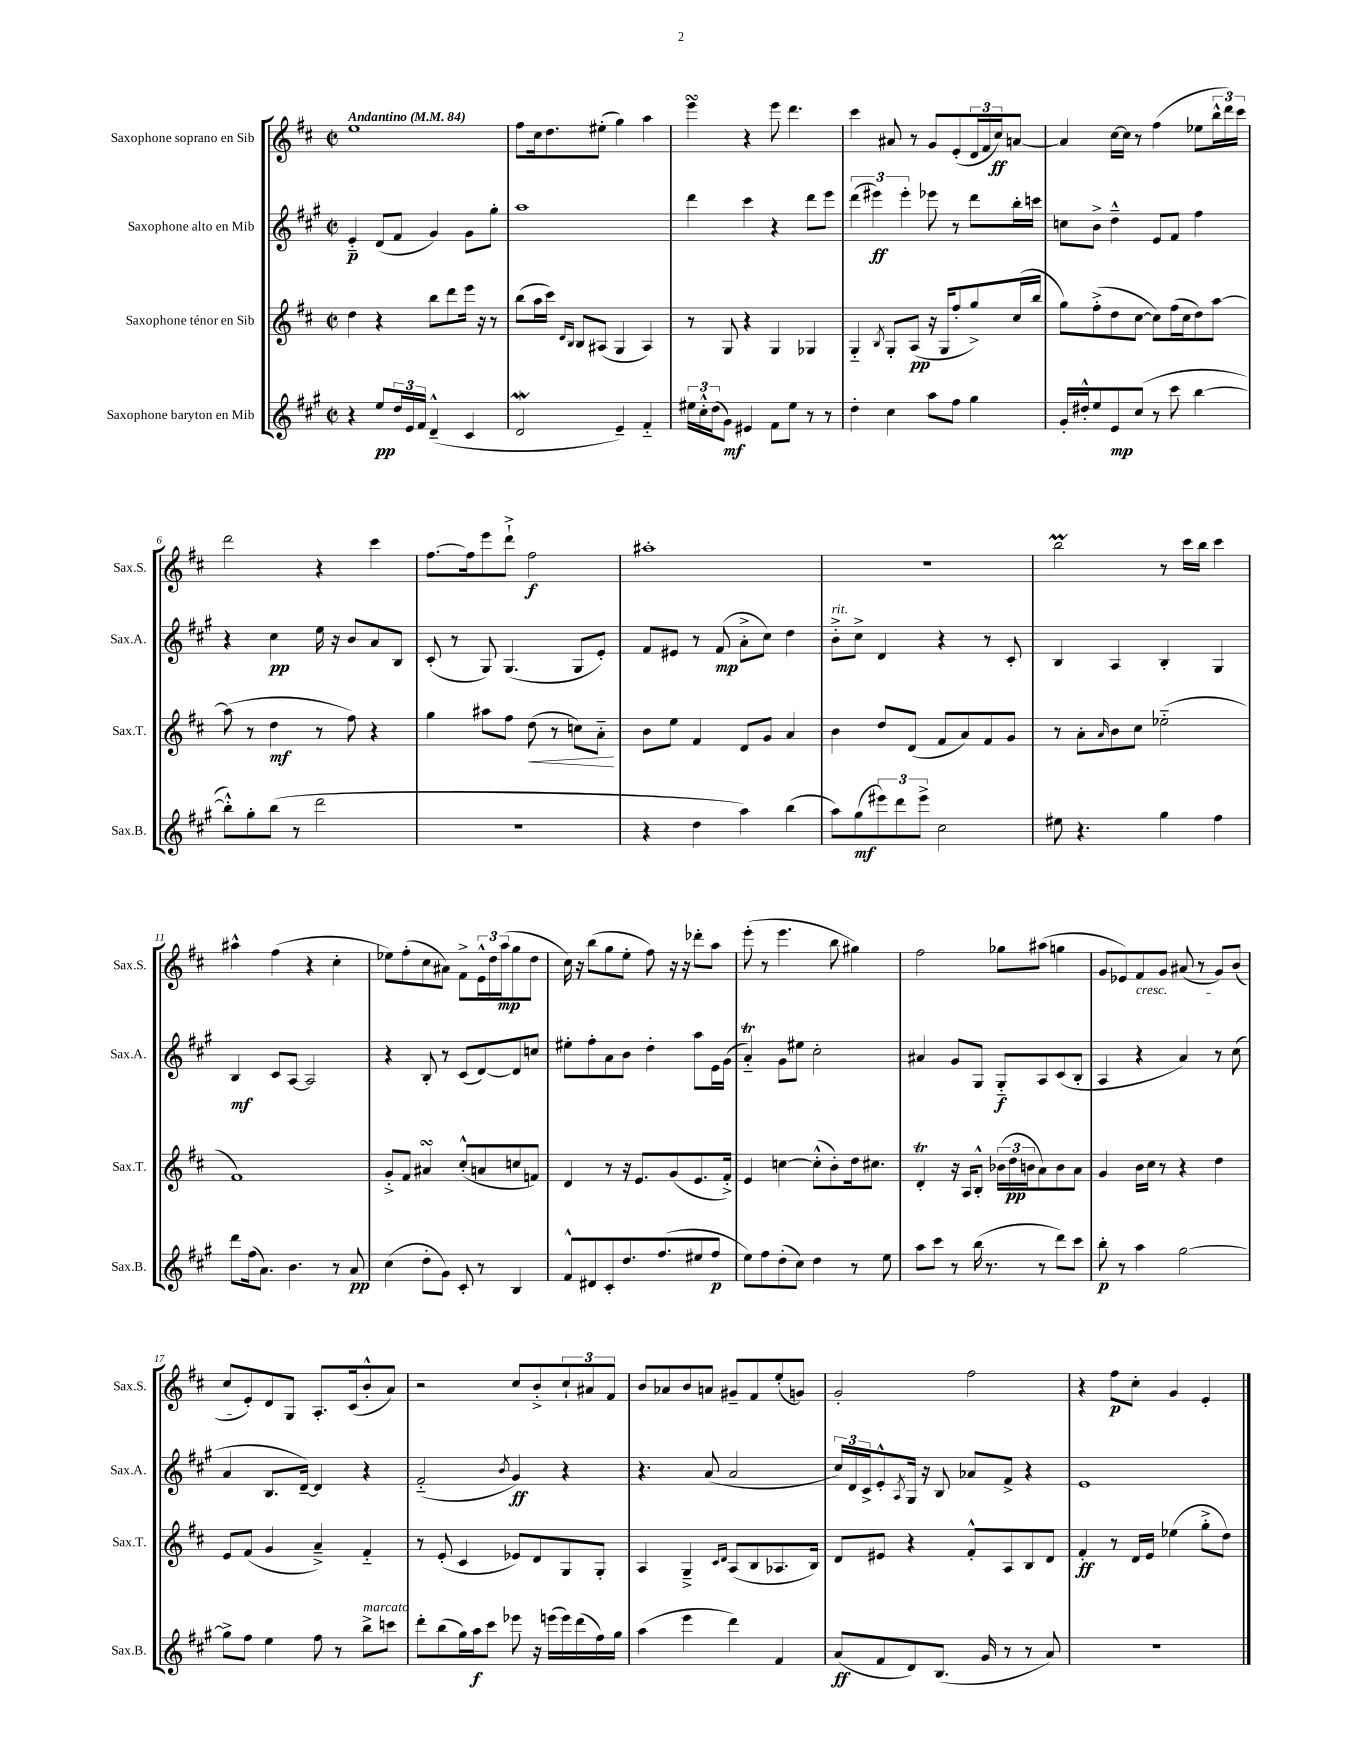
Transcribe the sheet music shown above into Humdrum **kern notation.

**kern	**dynam	**kern	**dynam	**kern	**dynam	**kern	**dynam
*part4	*part4	*part3	*part3	*part2	*part2	*part1	*part1
*staff4	*staff4	*staff3	*staff3	*staff2	*staff2	*staff1	*staff1
*I"Saxophone baryton en Mib	*	*I"Saxophone ténor en Sib	*	*I"Saxophone alto en Mib	*	*I"Saxophone soprano en Sib	*
*I'Sax.B.	*	*I'Sax.T.	*	*I'Sax.A.	*	*I'Sax.S.	*
*clefG2	*	*clefG2	*	*clefG2	*	*clefG2	*
*k[f#c#g#]	*	*k[f#c#]	*	*k[f#c#g#]	*	*k[f#c#]	*
*M2/2	*	*M2/2	*	*M2/2	*	*M2/2	*
*met(c|)	*	*met(c|)	*	*met(c|)	*	*met(c|)	*
*MM84	*	*MM84	*	*MM84	*	*MM84	*
=1	=1	=1	=1	=1	=1	=1	=1
!	!	!	!	!	!	!LO:TX:a:B:t=Andantino	!
4r	.	4dd\	.	4e/	p	1ee	.
8ee/L	pp	4r	.	(8d/L	.	.	.
24dd/L	.	.	.	8f#/J	.	.	.
24e/	.	.	.	.	.	.	.
24f#/JJ	.	.	.	.	.	.	.
(4d~^^/	.	8bb\L	.	4g#/)	.	.	.
.	.	8ddd\	.	.	.	.	.
4c#/	.	16eee\Jk	.	8g#\L	.	.	.
.	.	16r	.	.	.	.	.
.	.	8r	.	8gg#'\J	.	.	.
=2	=2	=2	=2	=2	=2	=2	=2
2dw/	.	(8bb\L	.	1aa	.	8ff#\L	.
.	.	16aa\L	.	.	.	16cc#\k	.
.	.	16ccc#\JJ)	.	.	.	8.dd\	.
.	.	16qqd/LL	.	.	.	.	.
.	.	16qqB/JJ	.	.	.	.	.
.	.	8B/L	.	.	.	.	.
.	.	(8A#X/J	.	.	.	(8ee#X'\J	.
4e~/)	.	4G/	.	.	.	4gg\)	.
4f#/	.	4A#/)	.	.	.	4aa\	.
=3	=3	=3	=3	=3	=3	=3	=3
24ee#X\LL	.	8r	.	4ddd\	.	4eeesSSS\	.
24cc#'^^\	.	.	.	.	.	.	.
(24dd\J	.	.	.	.	.	.	.
8g#\J)	mf	8G/	.	.	.	.	.
4e#X/	.	4r	.	4ccc#\	.	4r	.
8f#\L	.	4G/	.	4r	.	8eee\	.
8ee#\J	.	.	.	.	.	4.ddd\	.
8r	.	4G-X/	.	8ddd\L	.	.	.
8r	.	.	.	8eee\J	.	.	.
=4	=4	=4	=4	=4	=4	=4	=4
4dd'\	.	4G/	.	(6ddd\	.	4ccc#\	.
.	.	.	.	6eee#X\)	ff	.	.
.	.	8qB/	.	.	.	.	.
4cc#\	.	8G'/L	.	.	.	8a#X/	.
.	.	.	.	6eee#'\	.	.	.
.	.	(8A/J	pp	.	.	8r	.
8aa\L	.	16r	.	8eee-X\	.	8g/L	.
.	.	16G/KL	.	.	.	.	.
8ff#\J	.	8ff#'/	.	8r	.	(8e'/	.
4gg#\	.	8gg^/)	.	8ddd\L	.	24d/L	.
.	.	.	.	.	.	24f#/	.
.	.	.	.	.	.	24cc#/J)	ff
.	.	(16cc#/L	.	16bb'\L	.	[8an/J	.
.	.	16bb/JJ	.	16cccn\JJ	.	.	.
=5	=5	=5	=5	=5	=5	=5	=5
16g#'/LL	.	8gg\L)	.	8ccn\L	.	4a/]	.
16dd#X'^^/J	.	.	.	.	.	.	.
8ee/	.	(8ff#'^\	.	8b^\J	.	.	.
8e/	mp	8dd\	.	4dd~^^\	.	[16cc#\LL	.
.	.	.	.	.	.	16cc#\JJ]	.
(8cc#/J	.	[8cc#\J	.	.	.	8r	.
8r	.	8cc#\L])	.	8e/L	.	(4ff#\	.
8ccc#\	.	(16ff#\L	.	8f#/J	.	.	.
.	.	16cc#\J	.	.	.	.	.
[4bb\	.	8dd\)	.	4ff#\	.	8ee-X\L	.
.	.	[8aa\J	.	.	.	24bb^^\L	.
.	.	.	.	.	.	24ddd\)	.
.	.	.	.	.	.	24ccc#\JJ	.
!!LO:LB:g=z
=6	=6	=6	=6	=6	=6	=6	=6
8bb'^^\L])	.	(8aa\]	.	4r	.	2ddd\	.
8gg#'\	.	8r	.	.	.	.	.
(8bb\J	.	4dd\	mf	4cc#\	pp	.	.
8r	.	.	.	.	.	.	.
2ddd\	.	8r	.	16ee\	.	4r	.
.	.	.	.	16r	.	.	.
.	.	8ff#\)	.	8b/L	.	.	.
.	.	4r	.	8a/	.	4ccc#\	.
.	.	.	.	8B/J	.	.	.
=7	=7	=7	=7	=7	=7	=7	=7
1r	.	4gg\	.	(8c#'/	.	[8.ff#\L	.
.	.	.	.	8r	.	.	.
.	.	.	.	.	.	16ff#\k]	.
.	.	8aa#X\L	.	8G#/)	.	8eee\	.
.	.	8ff#\J	.	(4.G#/	.	8ddd`^\J	.
!	!	!	!LO:HP:b	!	!	!	!
.	.	(8dd\	<	.	.	2ff#\	f
.	.	8r	.	.	.	.	.
.	.	8ccn\L)	.	8G#/L	.	.	.
.	.	8a\J	.	8e'/J)	.	.	.
.	.	.	[	.	.	.	.
=8	=8	=8	=8	=8	=8	=8	=8
4r	.	8b\L	.	8f#/L	.	1aa#X'	.
.	.	8ee\J	.	8e#X/J	.	.	.
4dd\	.	4f#/	.	8r	.	.	.
.	.	.	.	(8f#/	mp	.	.
4aa\)	.	8d/L	.	8a'^\L	.	.	.
.	.	8g/J	.	8cc#\J)	.	.	.
(4bb\	.	4a/	.	4dd\	.	.	.
=9	=9	=9	=9	=9	=9	=9	=9
!	!	!	!	!LO:TX:a:i:t=rit.	!	!	!
8aa\L)	.	4b\	.	8b'^\L	.	1r	.
(8gg#\	mf	.	.	8cc#^\J	.	.	.
12eee#X\)	.	8dd/L	.	4d/	.	.	.
12ddd\	.	.	.	.	.	.	.
.	.	(8d/J	.	.	.	.	.
12eee#^\J	.	.	.	.	.	.	.
2cc#\	.	8f#/L	.	4r	.	.	.
.	.	8a/)	.	.	.	.	.
.	.	8f#/	.	8r	.	.	.
.	.	8g/J	.	8c#'/	.	.	.
=10	=10	=10	=10	=10	=10	=10	=10
8ee#X\	.	8r	.	4B/	.	2bbM\	.
4.r	.	8a'\L	.	.	.	.	.
.	.	16qqa/	.	.	.	.	.
.	.	8b\	.	4A/	.	.	.
.	.	8cc#\J	.	.	.	.	.
4gg#\	.	(2ee-X\	.	4B'/	.	8r	.
.	.	.	.	.	.	16ccc#\LL	.
.	.	.	.	.	.	16bb\JJ	.
4ff#\	.	.	.	4G#/	.	4ccc#\	.
!!LO:LB:g=z
=11	=11	=11	=11	=11	=11	=11	=11
8ddd\L	.	1f#)	.	4B/	mf	4aa#X^^\	.
(16ff#\k	.	.	.	.	.	.	.
8.a\J)	.	.	.	.	.	.	.
.	.	.	.	8c#/L	.	(4ff#\	.
4.b\	.	.	.	[8A/J	.	.	.
.	.	.	.	2A/]	.	4r	.
8r	.	.	.	.	.	4cc#'\	.
8a/	pp	.	.	.	.	.	.
=12	=12	=12	=12	=12	=12	=12	=12
(4cc#\	.	8g'^/L	.	4r	.	8ee-X\L)	.
.	.	8f#/J	.	.	.	(8ff#'\	.
8dd'\L	.	4a#XsSsS/	.	8B'/	.	8cc#\	.
8g#\J)	.	.	.	8r	.	8a#X\J)	.
8c#'/	.	(8cc#'^^/L	.	(8c#/L	.	8f#^\L	.
8r	.	8an/	.	[8d/)	.	24e^^\L	.
.	.	.	.	.	.	24dd\	.
.	.	.	.	.	.	(24aa\J	mp
4B/	.	8ccn/	.	8d/]	.	8gg\	.
.	.	8fn/J)	.	8ccn/J	.	8dd\J	.
=13	=13	=13	=13	=13	=13	=13	=13
8f#^^/L	.	4d/	.	8ee#X'\L	.	16cc#\)	.
.	.	.	.	.	.	16r	.
8d#X/	.	.	.	8ff#'\	.	(8bb\L	.
8c#'/	.	8r	.	8a\	.	8gg\	.
8.dd/	.	16r	.	8b\J	.	8ee'\J	.
.	.	8.e/L	.	.	.	.	.
.	.	.	.	4dd'\	.	8ff#\)	.
(8.ff#/	.	.	.	.	.	.	.
.	.	(8g/	.	.	.	16r	.
.	.	.	.	.	.	16r	.
8ee#X/	.	8.e/	.	8aa\L	.	8ddd-X'\L	.
8ff#/J	p	.	.	16e\L	.	8aa\J	.
.	.	16f#'^/Jk)	.	(16g#\JJ	.	.	.
=14	=14	=14	=14	=14	=14	=14	=14
8ee\L)	.	4e/	.	4aT/)	.	(8eee'\	.
8ff#\	.	.	.	.	.	8r	.
(8dd'\	.	[4ccn\	.	8g#\L	.	4.eee\	.
8cc#\J)	.	.	.	8ee#X\J	.	.	.
4dd\	.	(8cc'^^\L]	.	2cc#'\	.	.	.
.	.	8b'\)	.	.	.	8bb\	.
8r	.	16dd\k	.	.	.	4gg#X\)	.
.	.	8.cc#X\J	.	.	.	.	.
8ee\	.	.	.	.	.	.	.
=15	=15	=15	=15	=15	=15	=15	=15
8aa\L	.	4dT'/	.	4a#X/	.	2ff#\	.
8ccc#\J	.	.	.	.	.	.	.
8r	.	16r	.	8g#/L	.	.	.
.	.	16A/KL	.	.	.	.	.
(16bb\	.	8B'^^/J	.	8G#/J	.	.	.
8.r	.	.	.	.	.	.	.
.	.	(24b-X\LL	.	8G#/L	f	8gg-X\L	.
.	.	24dd\	pp	.	.	.	.
.	.	24bn\J	.	.	.	.	.
8r	.	8a\)	.	8A/	.	(8aa#X\J	.
8ddd\L)	.	8b\	.	(8c#/	.	4ggn\	.
8ccc#\J	.	8a\J	.	8B'/J	.	.	.
=16	=16	=16	=16	=16	=16	=16	=16
8bb'\	p	4g/	.	4A/	.	8g/L	.
8r	.	.	.	.	.	8e-X/)	.
!	!	!	!	!	!	!LO:TX:b:i:t=cresc.	!
4aa\	.	16b\LL	.	4r	.	8f#/	.
.	.	16cc#\JJ	.	.	.	.	.
.	.	8r	.	.	.	8g/J	.
[2gg#\	.	4r	.	4a/)	.	(8a#X/	.
.	.	.	.	.	.	8r	.
.	.	4dd\	.	8r	.	8g/L)	.
.	.	.	.	(8cc#\	.	(8b/J	.
!!LO:LB:g=z
=17	=17	=17	=17	=17	=17	=17	=17
8gg#^\L]	.	8e/L	.	4a/	.	8cc#/L	.
8ff#\J	.	(8f#/J	.	.	.	8e'/)	.
4ee\	.	4g/	.	8.B/L	.	8d/	.
.	.	.	.	.	.	8G/J	.
.	.	.	.	[16d~/Jk)	.	.	.
8ff#\	.	4a~^/)	.	4d/]	.	8.A'/L	.
8r	.	.	.	.	.	.	.
.	.	.	.	.	.	(16c#/k	.
!LO:TX:a:i:t=marcato	!	!	!	!	!	!	!
8bb^\L	.	4f#/	.	4r	.	8b'^^/	.
8cccn\J	.	.	.	.	.	8a/J)	.
=18	=18	=18	=18	=18	=18	=18	=18
8ddd'\L	.	8r	.	(2f#/	.	2r	.
(8bb\	.	(8e'/	.	.	.	.	.
16gg#\L)	.	4c#/	.	.	.	.	.
16aa\J	f	.	.	.	.	.	.
8ccc#\J	.	.	.	.	.	.	.
.	.	.	.	8qb/	.	.	.
8eee-X\	.	8e-X/L)	.	4g#/)	ff	8cc#/L	.
16r	.	8d/	.	.	.	8b'^/	.
(16eeen\LL	.	.	.	.	.	.	.
16eee\)	.	8G/	.	4r	.	12cc#`/	.
(16ddd\	.	.	.	.	.	.	.
.	.	.	.	.	.	12a#X/	.
16ff#\)	.	8G'/J	.	.	.	.	.
.	.	.	.	.	.	12f#/J	.
16gg#\JJ	.	.	.	.	.	.	.
=19	=19	=19	=19	=19	=19	=19	=19
(4aa\	.	4A/	.	4.r	.	8b/L	.
.	.	.	.	.	.	8a-X/	.
4eee\	.	4G~^/	.	.	.	8b/	.
.	.	.	.	(8a/	.	8an/J	.
.	.	16qqc#/LL	.	.	.	.	.
.	.	16qqd/JJ	.	.	.	.	.
4ddd\)	.	(8A/L	.	2a/	.	8g#X~/L	.
.	.	8B/	.	.	.	8f#/	.
4f#/	.	8.A-X/	.	.	.	(8ee'/	.
.	.	.	.	.	.	8gn/J)	.
.	.	16B/Jk)	.	.	.	.	.
=20	=20	=20	=20	=20	=20	=20	=20
(8a/L	ff	8d/L	.	24cc#/LL)	.	2g'/	.
.	.	.	.	24d/	.	.	.
.	.	.	.	24c#^/J	.	.	.
8f#/	.	8e#X/J	.	8e'^^/	.	.	.
.	.	.	.	8qA/	.	.	.
8d/)	.	4r	.	16G#/Jk	.	.	.
.	.	.	.	16r	.	.	.
(8.B/J	.	.	.	8B/	.	.	.
.	.	8f#'^^/L	.	8a-X/L	.	2ff#\	.
16g#/	.	.	.	.	.	.	.
8r	.	8A/	.	8f#^/J	.	.	.
8r	.	8B/	.	4r	.	.	.
8a/)	.	8d/J	.	.	.	.	.
=21	=21	=21	=21	=21	=21	=21	=21
1r	.	4f#'/	ff	1e	.	4r	.
.	.	8r	.	.	.	8ff#\L	p
.	.	16d/LL	.	.	.	8cc#'\J	.
.	.	16e/JJ	.	.	.	.	.
.	.	(4ee-X\	.	.	.	4g/	.
.	.	8gg'^\L	.	.	.	4e'/	.
.	.	8dd\J)	.	.	.	.	.
==	==	==	==	==	==	==	==
*-	*-	*-	*-	*-	*-	*-	*-
